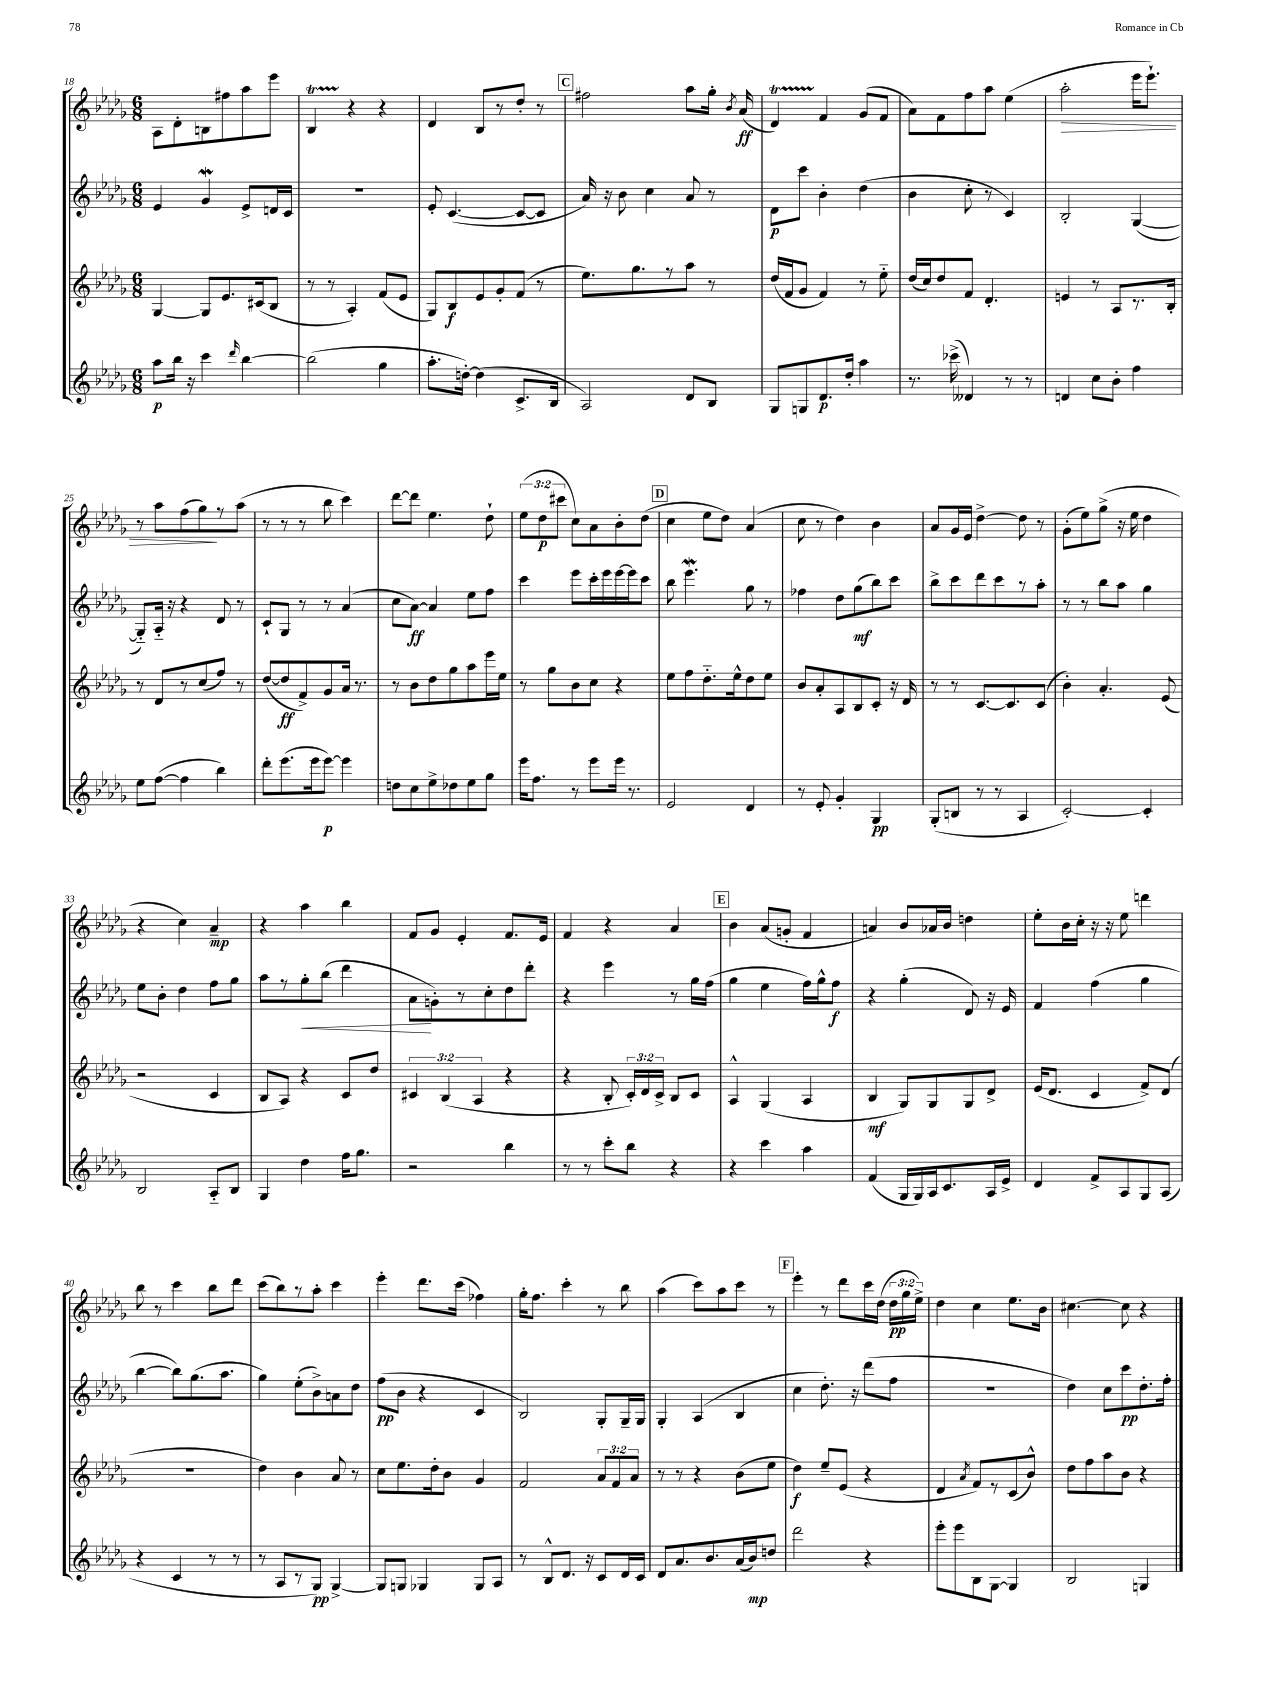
<<
\new StaffGroup <<
\new Staff = "s0" {
    \clef treble \key des \major \numericTimeSignature \time 6/8 \override Staff.TupletNumber.text = #tuplet-number::calc-fraction-text
    \autoBeamOff aes8[ des'8-. b8 fis''8 aes''8 ees'''8] |
    bes4\startTrillSpan r4\stopTrillSpan r4 |
    des'4 bes8[ r8 des''8]-. r8 |
    \mark \markup { \box "C" } fis''2 aes''8[ ges''16]-. \acciaccatura { bes'8 } aes'16\ff( |
    des'4\startTrillSpan) f'4\stopTrillSpan ges'8[( f'8] |
    aes'8[) f'8 f''8 aes''8] ees''4( |
    aes''2-.\> ees'''16[ ees'''8.]-!) |
    r8 aes''8[ f''8( ges''8\!) r8 aes''8]( |
    r8 r8 r8 bes''8 c'''4) |
    des'''8[~ des'''8] ees''4. des''8-! |
    \tuplet 3/2 { ees''8[( des''8\p cis'''8] } c''8[) aes'8 bes'8-. des''8]( |
    \mark \markup { \box "D" } c''4 ees''8[ des''8]) aes'4( |
    c''8 r8 des''4) bes'4 |
    aes'8[ ges'16 ees'16] des''4~-> des''8 r8 |
    ges'8[-.( ees''8) ges''8]->( r16 ees''16 des''4 |
    r4 c''4) aes'4--\mp |
    r4 aes''4 bes''4 |
    f'8[ ges'8] ees'4-. f'8.[ ees'16] |
    f'4 r4 aes'4 |
    \mark \markup { \box "E" } bes'4 aes'8[( g'8]-. f'4 |
    a'4) bes'8[ aes'16 bes'16] d''4 |
    ees''8[-. bes'16 c''16]-. r16 r16 ees''8 d'''4 |
    bes''8 r8 c'''4 bes''8[ des'''8] |
    c'''8[( bes''8) r8 aes''8]-. c'''4 |
    ees'''4-. des'''8.[ c'''16]( fes''4) |
    ges''16[-. f''8.] c'''4-. r8 bes''8 |
    aes''4( c'''8[) aes''8 c'''8] r8 |
    \mark \markup { \box "F" } ees'''4-. r8 des'''8[ c'''16 des''16]( \tuplet 3/2 { des''16[\pp ges''16 ees''16]->) } |
    des''4 c''4 ees''8.[ bes'16] |
    cis''4.~ cis''8 r4 \bar "|." |
}
\new Staff = "s1" {
    \clef treble \key des \major \numericTimeSignature \time 6/8
    \autoBeamOff ees'4 ges'4\mordent ees'8[-> d'16 c'16] |
    R2. |
    ees'8-. c'4.~( c'8[~ c'8] |
    \mark \markup { \box "C" } aes'16) r16 bes'8 c''4 aes'8 r8 |
    des'8[\p c'''8] bes'4-. des''4( |
    bes'4 c''8-. r8 c'4) |
    bes2-. ges4~( |
    ges8[-_) aes16]-_ r16 r4 des'8 r8 |
    c'8[-! ges8] r8 r8 aes'4( |
    c''8[ aes'8]~\ff) aes'4 ees''8[ f''8] |
    c'''4 ees'''8[ c'''16-. ees'''16 ees'''16~ ees'''16 c'''8] |
    \mark \markup { \box "D" } bes''8 ees'''4.\mordent ges''8 r8 |
    fes''4 des''8[ ges''8\mf( bes''8) c'''8] |
    bes''8[-> c'''8 des'''8 c'''8 r8 aes''8]-. |
    r8 r8 bes''8[ aes''8] ges''4 |
    ees''8[ bes'8]-. des''4 f''8[ ges''8] |
    aes''8[ r8 ges''8-.\< bes''8]( des'''4 |
    aes'8[\! g'8-.) r8 c''8-. des''8 des'''8]-. |
    r4 ees'''4 r8 ges''16[ f''16]( |
    \mark \markup { \box "E" } ges''4 ees''4 f''16[) ges''16-^ f''8]\f |
    r4 ges''4-.( des'8) r16 ees'16 |
    f'4 f''4( ges''4 |
    bes''4~ bes''8[) ges''8.( aes''8.] |
    ges''4) ees''8[-.( bes'8->) a'8 des''8] |
    f''8[\pp( bes'8] r4 c'4 |
    bes2) ges8[-. ges16-- ges16] |
    ges4-. aes4( bes4 |
    \mark \markup { \box "F" } c''4 des''8.-.) r16 des'''8[( f''8] |
    R2. |
    des''4) c''8[ c'''8\pp des''8.-. f''16]-. \bar "|." |
}
\new Staff = "s2" {
    \clef treble \key des \major \numericTimeSignature \time 6/8 \override Staff.TupletNumber.text = #tuplet-number::calc-fraction-text
    \autoBeamOff ges4~ ges8[ ees'8. cis'16( bes8] |
    r8 r8 aes4-.) f'8[( ees'8] |
    ges8[) bes8\f ees'8 ges'8-. f'8]( r8 |
    \mark \markup { \box "C" } ees''8.[) ges''8. r8 aes''8] r8 |
    des''16[( f'16 ges'8] f'4) r8 ees''8-_ |
    des''16[( c''16) des''8 f'8] des'4.-. |
    e'4 r8 aes8[ r8. bes16]-. |
    r8 des'8[ r8 c''8( f''8]) r8 |
    des''8[~( des''8\ff f'8->) ges'8 aes'16] r8. |
    r8 bes'8[ des''8 ges''8 aes''8 ees'''16 ees''16] |
    r8 ges''8[ bes'8 c''8] r4 |
    \mark \markup { \box "D" } ees''8[ f''8 des''8.-_ ees''16-^ des''8 ees''8] |
    bes'8[ aes'8-. aes8 bes8 c'8]-. r16 des'16 |
    r8 r8 c'8.[~ c'8. c'8]( |
    bes'4-.) aes'4.-. ees'8( |
    r2 c'4 |
    bes8[ aes8]) r4 c'8[ des''8] |
    \tuplet 3/2 { cis'4 bes4( aes4 } r4 |
    r4 bes8-. \tuplet 3/2 { c'16[-.) des'16 c'16]-> } bes8[ c'8] |
    \mark \markup { \box "E" } aes4-^ ges4( aes4 |
    bes4\mf ges8[) ges8 ges8 des'8]-> |
    ees'16[( des'8.] c'4 f'8[->) des'8]( |
    R2. |
    des''4) bes'4 aes'8 r8 |
    c''8[ ees''8. des''16-. bes'8] ges'4 |
    f'2 \tuplet 3/2 { aes'8[ f'8 aes'8] } |
    r8 r8 r4 bes'8[( ees''8] |
    \mark \markup { \box "F" } des''4\f) ees''8[-- ees'8]( r4 |
    des'4 \acciaccatura { aes'8 } f'8[) r8 c'8( bes'8]-^) |
    des''8[ f''8 aes''8 bes'8] r4 \bar "|." |
}
\new Staff = "s3" {
    \clef treble \key des \major \numericTimeSignature \time 6/8
    \autoBeamOff aes''8[\p bes''16] r16 c'''4 \grace { des'''16 } bes''4~ |
    bes''2( ges''4 |
    aes''8.[-. d''16]~-.) d''4( c'8.[-> bes16] |
    \mark \markup { \box "C" } aes2) des'8[ bes8] |
    ges8[ g8 des'8.\p des''16]-. aes''4 |
    r8. ces'''16->( deses'4) r8 r8 |
    d'4 c''8[ bes'8]-. f''4 |
    ees''8[ f''8]~( f''4 bes''4) |
    des'''8[-. ees'''8.( ees'''16 ees'''8]~\p) ees'''4 |
    d''8[ c''8 ees''8-> des''8 ees''8 ges''8] |
    ees'''16[ f''8.] r8 ees'''8[ ees'''16] r8. |
    \mark \markup { \box "D" } ees'2 des'4 |
    r8 ees'8-. ges'4-. ges4\pp |
    ges8[-.( b8] r8 r8 aes4 |
    c'2~-.) c'4-. |
    bes2 aes8[-_ bes8] |
    ges4 des''4 f''16[ ges''8.] |
    r2 bes''4 |
    r8 r8 c'''8[-. bes''8] r4 |
    \mark \markup { \box "E" } r4 c'''4 aes''4 |
    f'4( ges16[ ges16) aes16 c'8. aes16 ees'16]-> |
    des'4 f'8[-> aes8 ges8 aes8]( |
    r4 c'4 r8 r8 |
    r8 aes8[ r8 ges8]\pp) ges4~-> |
    ges8[ g8] ges4 ges8[ aes8] |
    r8 bes8[-^ des'8.] r16 c'8[ des'16 c'16] |
    des'8[ aes'8. bes'8. aes'16( bes'16\mp) d''8] |
    \mark \markup { \box "F" } des'''2 r4 |
    ees'''8[-. ees'''8 bes8 ges8]~ ges4 |
    bes2 g4 \bar "|." |
}
>>
>>
\layout { \context { \Score currentBarNumber = #18 } }
